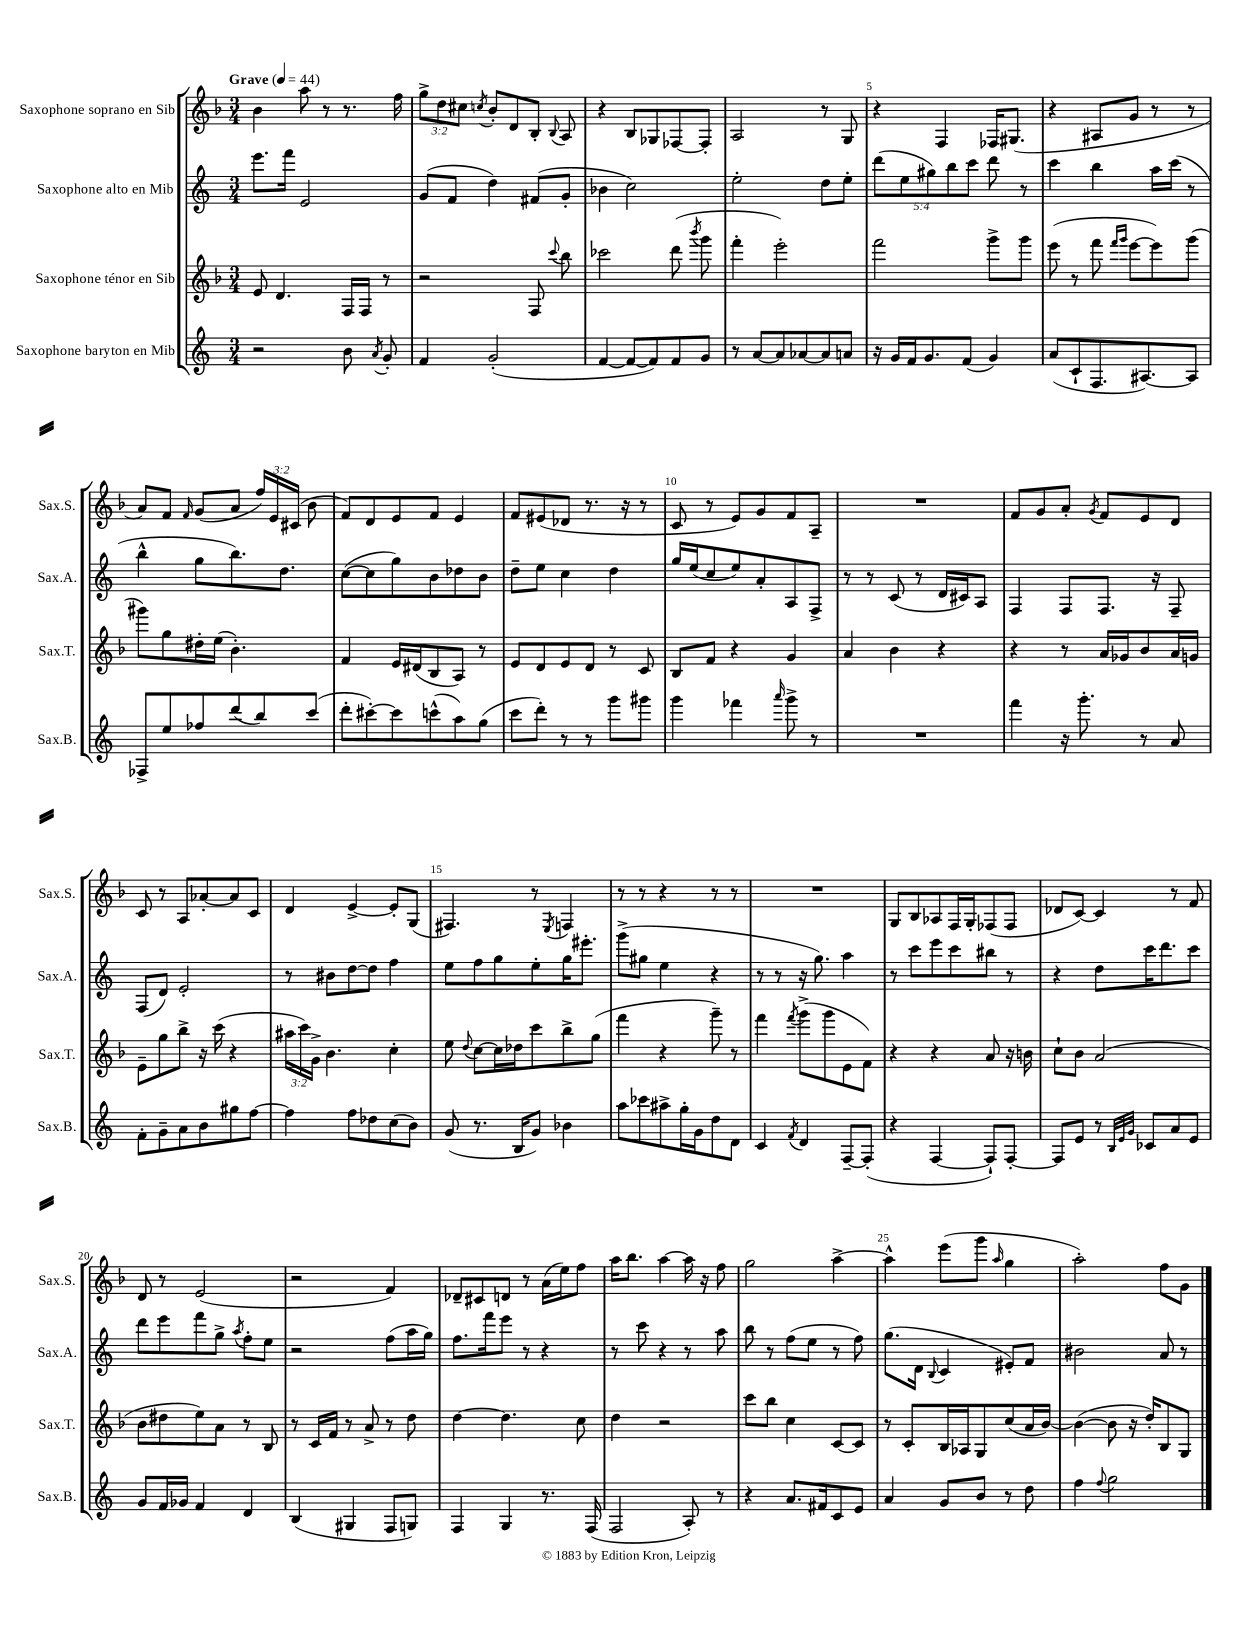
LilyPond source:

<<
\new StaffGroup <<
\new Staff = "s0" \with { instrumentName = "Saxophone soprano en Sib" shortInstrumentName = "Sax.S." } {
    \clef treble \key f \major \numericTimeSignature \time 3/4 \override Staff.TupletNumber.text = #tuplet-number::calc-fraction-text \tempo "Grave" 4 = 44
    \autoBeamOff bes'4 a''8 r8 r8. f''16 |
    \tuplet 3/2 { g''8[-> d''8 cis''8] } \acciaccatura { c''8 } bes'8[-. d'8 bes8]-. \appoggiatura { bes8 } a8 |
    r4 bes8[ ges8 fes8~ fes8]-. |
    a2 r8 g8 |
    r4 f4 fes16[ gis8.]( |
    r4 ais8[ g'8] r8 r8 |
    a'8[) f'8] \grace { f'16 } g'8[( a'8] \tuplet 3/2 { f''16[) e'16 cis'16]( } bes'8 |
    f'8[) d'8 e'8 f'8] e'4 |
    f'8[ eis'8( des'8] r8. r16 r8 |
    c'8 r8 e'8[) g'8 f'8 a8]-- |
    R2. |
    f'8[ g'8 a'8]-. \acciaccatura { g'8 } f'8[ e'8 d'8] |
    c'8 r8 a8[ aes'8~-. aes'8 c'8] |
    d'4 e'4~-> e'8[-. g8]( |
    fis4.) r8 \acciaccatura { e8 } f4 |
    r8 r8 r4 r8 r8 |
    R2. |
    g8[ bes8 aes8 f16 g16-. fes8( fes8] |
    des'8[ c'8]~) c'4 r8 f'8 |
    d'8 r8 e'2( |
    r2 f'4) |
    des'8[-- cis'8 d'8] r8 a'16[( e''16) f''8] |
    a''16[ bes''8.] a''4~ a''16 r16 f''8 |
    g''2 a''4~-> |
    a''4-^ e'''8[( g'''8] \grace { a''16 } g''4 |
    a''2-.) f''8[ g'8] \bar "|." |
}
\new Staff = "s1" \with { instrumentName = "Saxophone alto en Mib" shortInstrumentName = "Sax.A." } {
    \clef treble \key c \major \numericTimeSignature \time 3/4 \override Staff.TupletNumber.text = #tuplet-number::calc-fraction-text
    \autoBeamOff e'''8.[ f'''16] e'2 |
    g'8[( f'8] d''4) fis'8[( g'8]-. |
    bes'4 c''2) |
    e''2-. d''8[ e''8]-. |
    \tuplet 5/4 { d'''8[( e''8 gis''8) b''8 c'''8] } d'''8 r8 |
    c'''4 b''4 a''16[ c'''16]( r8 |
    b''4-^ g''8[ b''8.) d''8.] |
    c''8[~( c''8 g''8) b'8 des''8 b'8] |
    d''8[-- e''8] c''4 d''4 |
    g''16[ e''16( c''8 e''8) a'8-. a8 f8]-> |
    r8 r8 c'8( r8 d'16[ cis'16) a8] |
    f4 f8[ f8.] r16 f8-- |
    f8[( d'8]) e'2-. |
    r8 bis'8[ d''8~ d''8] f''4 |
    e''8[ f''8 g''8 e''8-. g''16 eis'''8.]-. |
    g'''8[->( gis''8] e''4 r4 |
    r8 r8 r16 g''8.) a''4 |
    r8 c'''8[ e'''8 c'''8 bis''8] r8 |
    r4 d''8[ c'''16 d'''8. c'''8] |
    d'''8[ e'''8 f'''8 g''8]-> \acciaccatura { a''8 } f''8[-. e''8] |
    r2 f''8[( a''16 g''16]) |
    f''8.[ f'''16 e'''8] r8 r4 |
    r8 c'''8 r4 r8 a''8 |
    b''8 r8 f''8[( e''8] r8 f''8) |
    g''8.[( d'16] \appoggiatura { b8 } c'4 eis'8[-.) f'8] |
    bis'2 a'8 r8 \bar "|." |
}
\new Staff = "s2" \with { instrumentName = "Saxophone ténor en Sib" shortInstrumentName = "Sax.T." } {
    \clef treble \key f \major \numericTimeSignature \time 3/4 \override Staff.TupletNumber.text = #tuplet-number::calc-fraction-text
    \autoBeamOff e'8 d'4. f16[ f16] r8 |
    r2 f8 \appoggiatura { c'''8 } bes''8 |
    ces'''2 d'''8( \acciaccatura { bes'''8 } g'''8 |
    f'''4-. e'''2-.) |
    f'''2 g'''8[-> g'''8] |
    e'''8( r8 f'''8 \grace { f'''16[ g'''16] } e'''8[~ e'''8) g'''8]( |
    gis'''8[) g''8 dis''16-. e''16]( bes'4.-.) |
    f'4 e'16[ dis'16( bes8 a8]) r8 |
    e'8[ d'8 e'8 d'8] r8 c'8 |
    bes8[ f'8] r4 g'4 |
    a'4 bes'4 r4 |
    r4 r8 a'16[ ges'16 bes'8 a'16 g'16] |
    e'8[-- g''8 bes''8]-> r16 c'''16( r4 |
    \tuplet 3/2 { ais''16[ c'''16) g'16]-> } bes'4. c''4-. |
    e''8 \appoggiatura { d''8 } c''8[~ c''16 des''16 c'''8 bes''8-> g''8]( |
    f'''4 r4 g'''8--) r8 |
    f'''4 \acciaccatura { f'''8 } g'''8[->( g'''8 e'8 f'8]) |
    r4 r4 a'8 r16 b'16 |
    c''8[-! bes'8] a'2( |
    bes'8[ dis''8 e''8) a'8] r8 bes8 |
    r8 c'16[ f'16] r8 a'8-> r8 d''8 |
    d''4~ d''4. c''8 |
    d''4 r2 |
    c'''8[ bes''8] c''4 c'8[~ c'8] |
    r8 c'8[-. bes16 aes16 g8 c''8( a'16 bes'16]~) |
    bes'4~( bes'8 r16 d''16[-.) bes8 g8] \bar "|." |
}
\new Staff = "s3" \with { instrumentName = "Saxophone baryton en Mib" shortInstrumentName = "Sax.B." } {
    \clef treble \key c \major \numericTimeSignature \time 3/4
    \autoBeamOff r2 b'8 \acciaccatura { a'8 } g'8-. |
    f'4 g'2-.( |
    f'4~ f'8[~ f'8) f'8 g'8] |
    r8 a'8[~ a'8 aes'8~ aes'8 a'8] |
    r16 g'16[ f'16 g'8. f'8]( g'4) |
    a'8[( c'8-! f8. ais8.~) ais8] |
    fes8[-> e''8 fes''8 d'''8( b''8) c'''8]( |
    d'''8[-. cis'''8~-.) cis'''8 c'''8-^( a''8) g''8]( |
    c'''8[ d'''8]-.) r8 r8 g'''8[ gis'''8] |
    g'''4 fes'''4 \grace { a'''16 } g'''8-> r8 |
    R2. |
    f'''4 r16 g'''8.-. r8 a'8 |
    f'8[-. g'8-- a'8 b'8 gis''8 f''8]~ |
    f''4 f''8[ des''8 c''8( b'8]) |
    g'8( r8. b16[ g'8]) bes'4 |
    a''8[ ces'''8 ais''8-> g''16-. g'16 d''8 d'8] |
    c'4 \acciaccatura { f'8 } d'4 f8[~-- f8]-.( |
    r4 f4~ f8[-!) f8]~-. |
    f8[ e'8] r8 \grace { b32[ e'32 g'32] } ces'8[ a'8 e'8] |
    g'8[ f'16 ges'16] f'4 d'4 |
    b4( gis4 f8[ g8]) |
    f4 g4 r8. f16( |
    f2 a8-.) r8 |
    r4 a'8.[ fis'16 c'8 e'8] |
    a'4 g'8[ b'8] r8 d''8 |
    f''4 \appoggiatura { f''8 } g''2 \bar "|." |
}
>>
>>
\layout { \context { \Score \override BarNumber.break-visibility = ##(#f #t #t) barNumberVisibility = #(every-nth-bar-number-visible 5) } }
